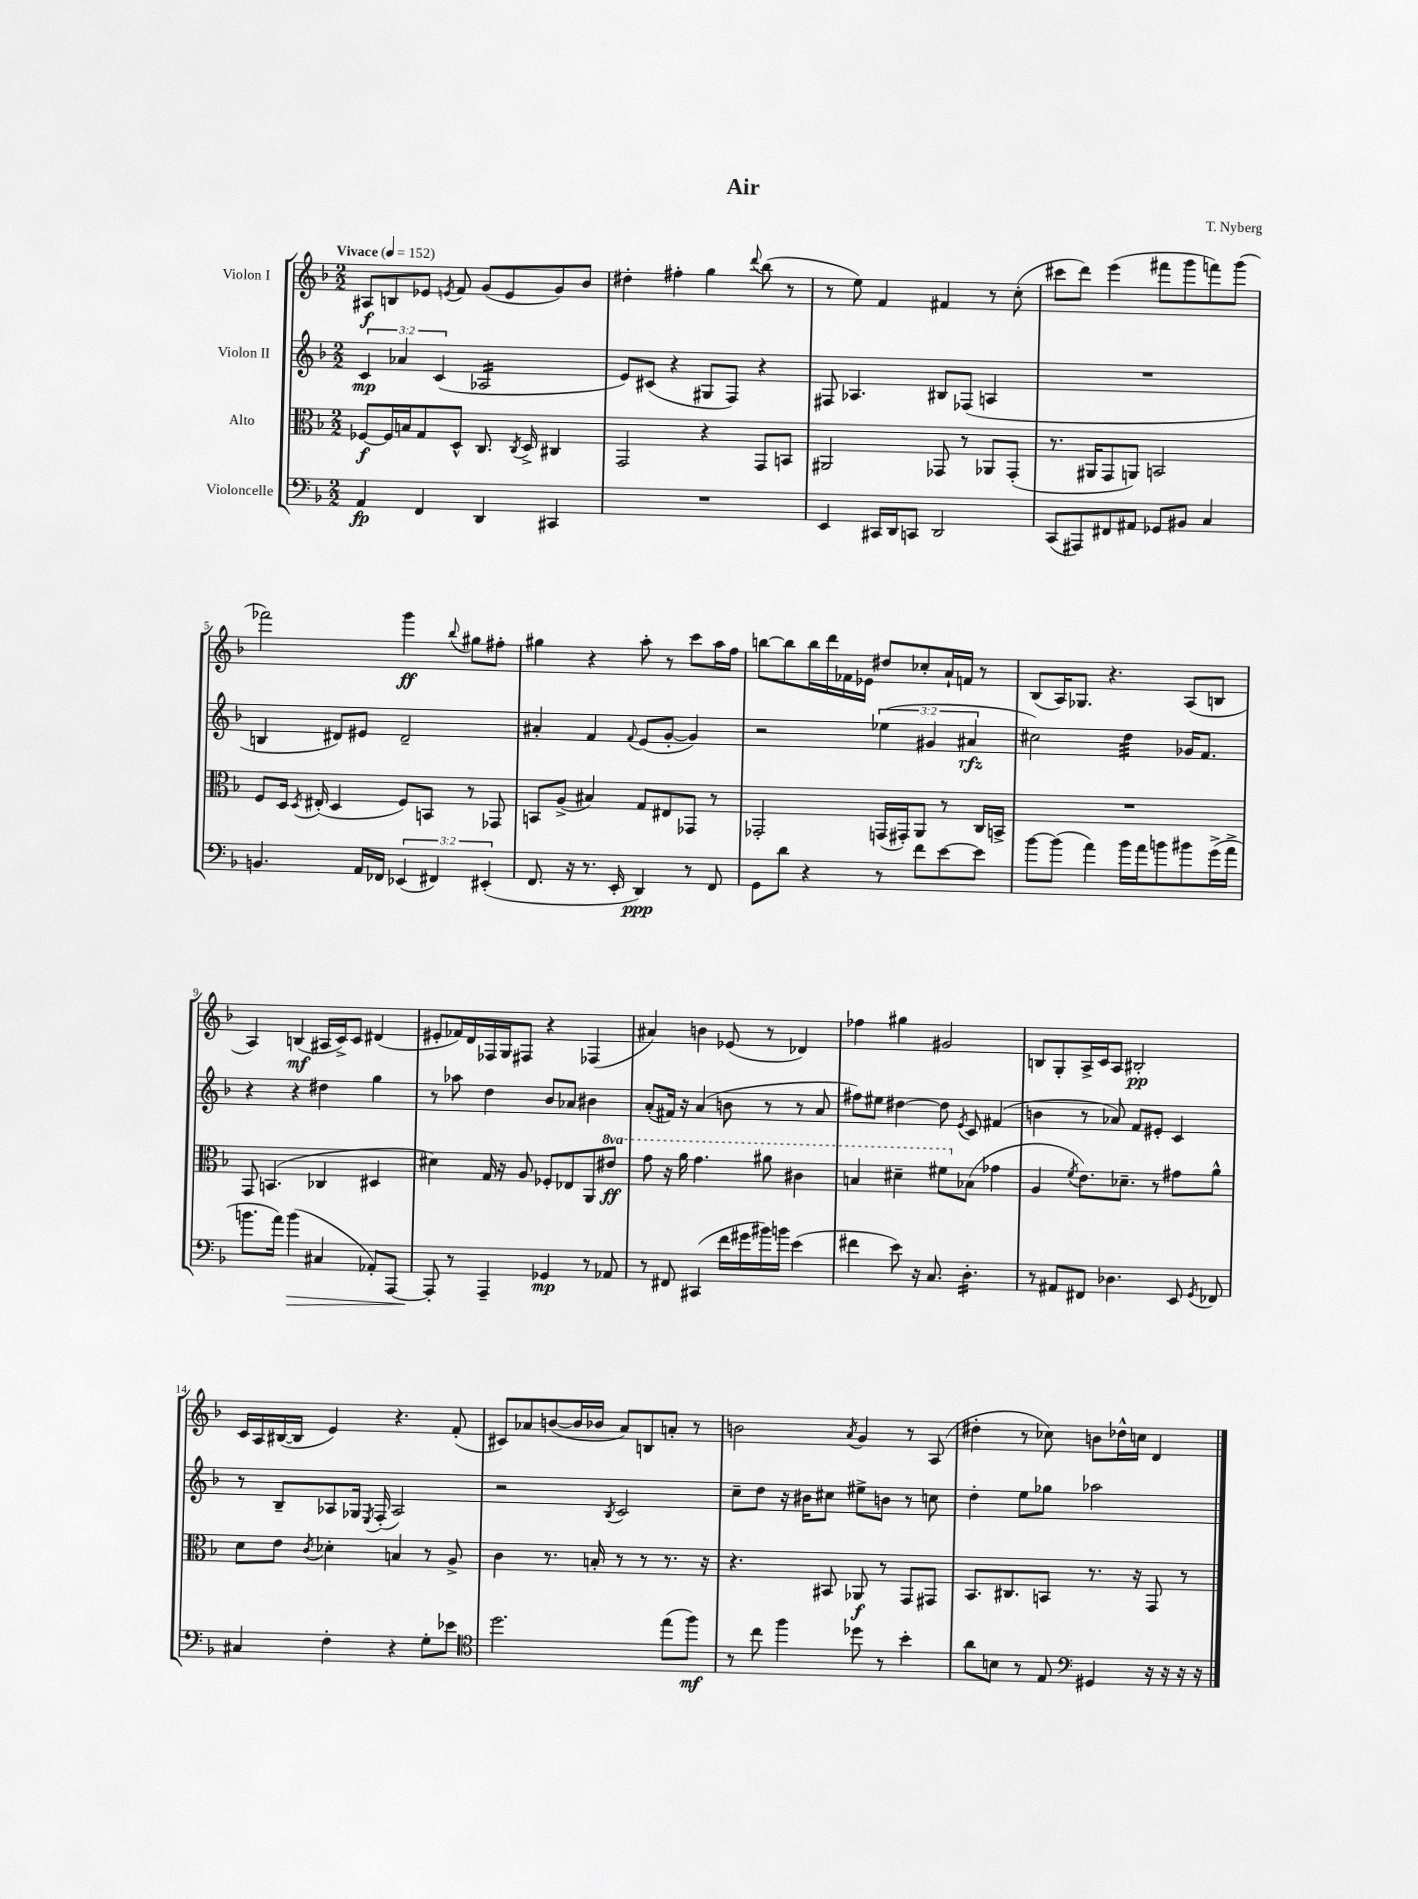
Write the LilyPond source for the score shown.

\header { title = "Air" composer = "T. Nyberg" }
<<
\new StaffGroup <<
\new Staff = "s0" \with { instrumentName = "Violon I" } {
    \clef treble \key f \major \numericTimeSignature \time 2/2 \tempo "Vivace" 4 = 152
    \autoBeamOff ais8[\f b8 ees'8] \acciaccatura { e'8 } f'8 g'8[( e'8 g'8) bes'8] |
    dis''4-. fis''4-. g''4 \appoggiatura { d'''8 } bes''8( r8 |
    r8 e''8) f'4 fis'4 r8 c''8-.( |
    cis'''8[ d'''8]) e'''4( fis'''8[ g'''8 f'''8) g'''8]( |
    fes'''2) g'''4\ff \appoggiatura { bes''8 } gis''8[ fis''8]-. |
    gis''4 r4 a''8-. r8 c'''8[ a''16 f''16] |
    b''8[~ b''8 b''16 d'''16 fes'16 ees'16] dis''8[ ces''8-. a'16-! f'16] r8 |
    bes8[( a16) ges8.] r4. a8[( b8] |
    a4) b4\mf( ais16[ c'16->) c'8] dis'4( |
    eis'8[-. fes'16) d'16 fes16 g16 fis8] r4 fes4( |
    ais'4) b'4 ees'8( r8 des'4) |
    fes''4 gis''4 gis'2 |
    b8[ g8-. a16-> c'16 a8] bis2-.\pp |
    c'16[ a16 bis16~( bis16] e'4) r4. f'8-.( |
    cis'8[) aes'8 b'8~( b'16 bes'16] aes'8[) b8 a'8]-. r8 |
    b'2 \acciaccatura { a'8 } g'4 r8 a8( |
    dis''4-. r8 ces''8) b'8[ des''16-^ c''16] d'4 \bar "|." |
}
\new Staff = "s1" \with { instrumentName = "Violon II" } {
    \clef treble \key f \major \numericTimeSignature \time 2/2 \override Staff.TupletNumber.text = #tuplet-number::calc-fraction-text
    \autoBeamOff \tuplet 3/2 { c'4\mp aes'4 c'4( } aes2:16 |
    e'8[) cis'8]( r4 gis8[ f8]) r4 |
    fis8 aes4. bis8[ fes8]( a4 |
    R1 |
    b4 dis'8[) eis'8] dis'2-- |
    ais'4-. f'4 \appoggiatura { f'8 } e'8[( g'8]~-. g'4) |
    r2 \tuplet 3/2 { ees''4( gis'4 ais'4\rfz } |
    cis''2) d''4:32 ges'16[ f'8.] |
    r4 r4 dis''4 g''4 |
    r8 aes''8 d''4 bes'8[ aes'8] bis'4 |
    a'8[-.( fis'16]) r16 a'4( b'8 r8 r8 a'8 |
    fis''8[) eis''8] dis''4~ dis''8 \acciaccatura { e'8 } c'8 fis'4( |
    b'4 r8 aes'8) f'8[ eis'8]-. c'4 |
    r8 bes8[-- aes8 ges16] \acciaccatura { e8 } f16-.( aes2) |
    r2 \acciaccatura { bes8 } c'2 |
    c''8[-- d''8] r16 bis'16[ cis''8] eis''8[-> b'8] r8 c''8 |
    d''4-. e''8[ ges''8] aes''2 \bar "|." |
}
\new Staff = "s2" \with { instrumentName = "Alto" } {
    \clef alto \key f \major \numericTimeSignature \time 2/2 \set Staff.ottavationMarkups = #ottavation-simple-ordinals
    \autoBeamOff fes8[~\f fes16 b16 g8 d8]-^ c8. \acciaccatura { c8 } d16-> cis4 |
    g,2 r4 g,8[ b,8] |
    ais,2 ges,8 r8 aes,8[ ges,8]-.( |
    r8. ais,16[ g,8 a,8]) b,2 |
    f8[ d16] \acciaccatura { d8 } eis16-.( d4 f8[) b,8] r8 ges,8 |
    b,8[ a8]->( bis4) g8[ eis8 ges,8] r8 |
    ges,2-. g,16[( gis,16-.) a,8] r8 c16[ b,16]-> |
    R1 |
    g,8 b,4.( ces4 dis4 |
    dis'4) g16 r16 a8 fes8[-. ees8 a,8 \ottava #1 eis''8]\ff |
    g''8 r16 a''16 g''4. ais''8 cis''4 |
    b'4 dis''4-- fis''8[ \ottava #0 bes!8]( ges'4 |
    a4 \acciaccatura { f'8 } e'8.[) des'8.]-- r8 gis'8[ a'8]-^ |
    d'8[ e'8] \acciaccatura { c'8 } des'4-. b4 r8 a8-> |
    c'4 r8. b16-. r8 r8 r8. r16 |
    r4. bis,8 aes,8\f r8 g,8[ gis,8] |
    bes,8.[ cis8. b,8] r8. r16 g,8 r8 \bar "|." |
}
\new Staff = "s3" \with { instrumentName = "Violoncelle" } {
    \clef bass \key f \major \numericTimeSignature \time 2/2 \override Staff.TupletNumber.text = #tuplet-number::calc-fraction-text
    \autoBeamOff a,4\fp f,4 d,4 cis,4 |
    R1 |
    e,4 cis,16[ d,16 c,8] d,2 |
    c,8[( ais,,8) fis,8 ais,8] ges,8[ bis,8] c4 |
    b,4. a,16[ fes,16] \tuplet 3/2 { ees,4( fis,4) eis,4-.( } |
    f,8. r16 r8. e,16-. d,4\ppp) r8 f,8 |
    g,8[ d'8] r4 r8 f'8[ e'8~ e'8] |
    bes'8[~ bes'8]( a'4) bes'16[ a'16 b'8 bis'8 g'16->( a'16]-> |
    b'8.[ a'16]) b'4\>( cis4 aes,8[-.) a,,8]~ |
    a,,8-.\! r8 a,,4-- ges,4\mp r8 aes,8 |
    r8 fis,8 cis,4( f'16[ gis'16 bis'16) b'16] e'4( |
    fis'4 e'8) r16 c8. d4.:16-. |
    r8 ais,8[ fis,8] des4. e,8 \acciaccatura { g,8 } fes,8 |
    cis4 f4-. r4 g8[-. ees'8] |
    \clef tenor d''2. e''8[( f''8]\mf) |
    r8 c''8 f''4 des''8 r8 bes'4-. |
    a'8[ b8] r8 e8 \clef bass gis,4 r16 r16 r16 r16 \bar "|." |
}
>>
>>
